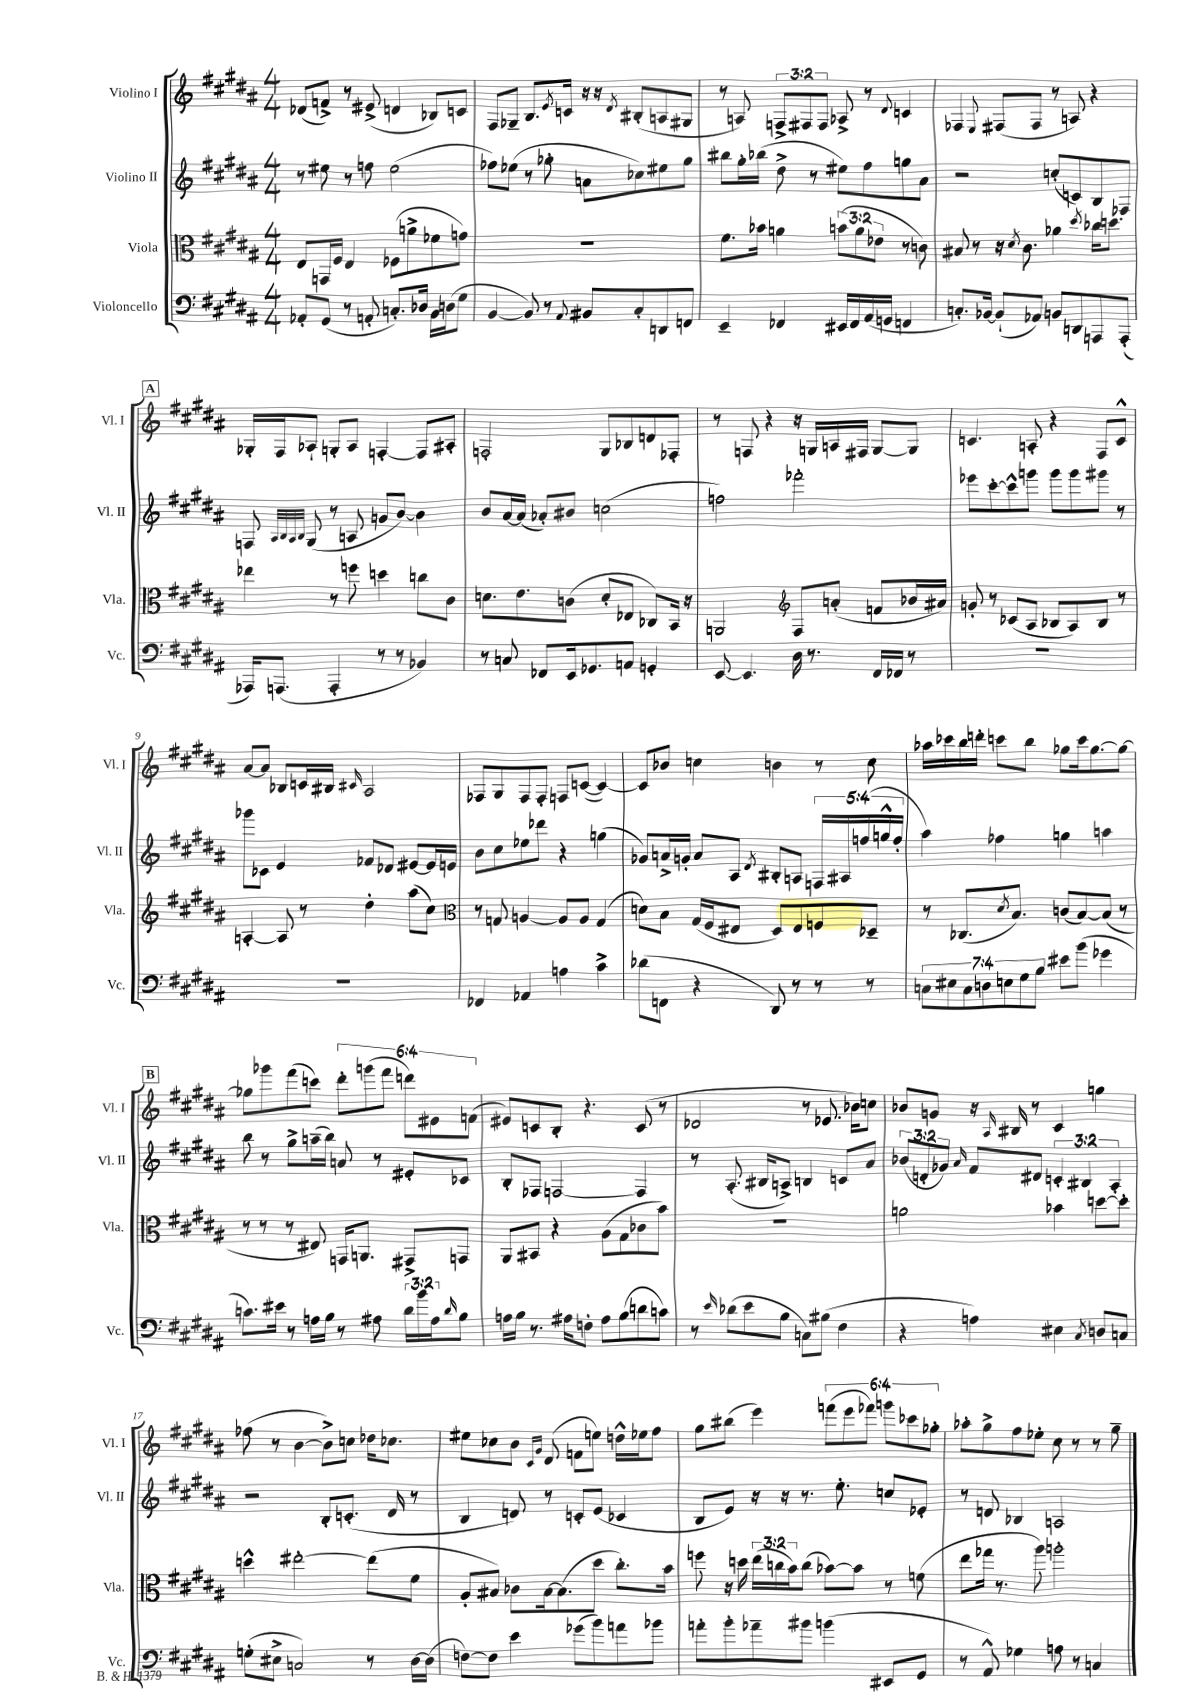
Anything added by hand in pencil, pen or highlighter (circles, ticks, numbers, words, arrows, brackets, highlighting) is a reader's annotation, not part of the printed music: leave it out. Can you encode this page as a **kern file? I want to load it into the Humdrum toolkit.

**kern	**kern	**kern	**kern
*staff4	*staff3	*staff2	*staff1
*clefF4	*clefC3	*clefG2	*clefG2
*k[f#c#g#d#a#]	*k[f#c#g#d#a#]	*k[f#c#g#d#a#]	*k[f#c#g#d#a#]
*M4/4	*M4/4	*M4/4	*M4/4
8AA-'	8E	8r	(8d-
(8GG#	16GG	8ee#	8f^)
.	16F#	.	.
8r	4E	8r	8r
8AA'	.	8ff	(8e#^
8.C')	(8F-	(2ee#	4d
.	8a^	.	.
16D-	.	.	.
16BB	8f-	.	8B-)
(16D	.	.	.
8G#	8g)	.	8c
=	=	=	=
[4BB	1r	8ff-)	8F#
.	.	(8ee-	8G-~
8BB])	.	8r	8.B
8r	.	8gg-'	.
.	.	.	8qe
.	.	.	16c
8qqAA#	.	.	.
8BB#	.	8a	16r
.	.	.	16r
.	.	.	8qd#
8C#'	.	8cc-)	(8B#'
8DD	.	8ee#	8A
8FF	.	8gg-	8G#
=	=	=	=
4EE~	8.f#	8bb#	8r
.	.	16gg#'	8A)
.	16b-	(16bb-	.
4FF-	4a	8dd#^	12F^
.	.	.	12F#
.	.	8r	.
.	.	.	12F#
16EE#	(12b	8ee#)	8A-^
16FF-	.	.	.
.	12a	.	.
(16AA#	.	8ff#	8r
.	12e-	.	.
16GG	.	.	.
.	.	.	8qqd#
4FF	8r	8gg	4c
.	8c)	8a#	.
=	=	=	=
8.C')	8B#	2r	4F-
.	8r	.	.
[16BB-	.	.	.
.	.	.	8qqE
(8BB-`]	16r	.	(8F#
.	8qd#	.	.
.	8.c#	.	.
8AA-)	.	.	8F#
8BB	4a-	(8cc'	8r
8DD	.	8c)	8A)
.	8qdd#	.	.
8AAA	16cc-	8B	4r
.	8.dd	.	.
(8AAA'	.	8F-	.
=	=	=	=
16AAA-)	4ee-	8F	16G-'
(8.AAA	.	.	16F#
.	.	32qqA#	.
.	.	32qqB	.
.	.	32qqA#	.
.	.	32qqB	.
.	.	(8G#	8A-`
4AAA'	8r	8r	8G'
.	8ff	8A	8A-
8r	4dd	8g	[4F'
8r	.	[8b)	.
4BB-)	8cc	4b]	8F]
.	8c#	.	8A#'
=	=	=	=
8r	8.d	8b	2F'
8C	.	[16a#	.
.	8.e	(16a#]	.
8FF-	.	8a-')	.
16EE	(8c	8b#	.
8.GG-	.	.	.
.	8d'	(2cc	8G#
8AA	8E-	.	8B-
4GG'	8C-)	.	8d
.	16BB	.	8F-'
.	16r	.	.
=	=	=	=
[8EE	2AA	2ff)	8r
4.EE]	.	.	8F
.	.	.	4r
*	*clefG2	*	*
16D#	8F#	2fff-'	16r
8.r	.	.	16G
.	(8a'	.	16A
.	.	.	16F#
16FF#	8f	.	[8G
16FF-	.	.	.
8r	16b-	.	8G]
.	16a#)	.	.
=	=	=	=
1r	8g'	8eee-	4.c
.	8r	[8ccc#'	.
.	(8c-	8ccc#^^]	.
.	8A#	8ggg	8A'
.	8B-	8ggg	4r
.	8A#)	8ggg	.
.	8B-	8ggg#	8F#
.	8r	8r	8c^^
=	=	=	=
1r	[4A'	8ggg-	[8a#
.	.	8c-	8a#]
.	8A]	4e	8B-
.	8r	.	16c
.	.	.	16B#
.	.	.	16qqc#
.	4dd#'	8f-	2A#
.	.	8d-	.
.	(8aa#	[8e#	.
.	8cc#)	16e#]	.
.	.	16e	.
=	=	=	=
*	*clefC3	*	*
4FF-	8r	8b	8F-
.	8G	8cc#	8G#
4AA-	[4A	8ee-	8F-
.	.	8ddd-	8F-'
4A	8A]	4r	8F
.	8A	.	([8c
4c#^	(4G	(4gg	4c_)
=	=	=	=
(8d-	8d)	8g-)	8c]
8FF	8B	16a^	8b-
.	.	16g'	.
4r	(16G#	8a	4cc
.	16F#	.	.
.	8E#	8A#	.
.	.	8qd#	.
8DD#)	8D#)	8B#'	4b
8r	8E#	8A	.
8r	8F	20F	8r
.	.	20A#	.
.	.	(20ff	.
8r	8D-~	.	8cc
.	.	20gg^^	.
.	.	20ff'	.
=	=	=	=
14C	8r	4aa#)	16aa-
.	.	.	16ccc-
14E#	.	.	.
.	(8.C-	.	16bb
14C	.	.	.
.	.	.	16ddd'
14D	.	.	.
.	.	4ff-	8ccc
14E	.	.	.
.	8qd#	.	.
.	8.B)	.	.
14G#	.	.	.
.	.	.	8bb
14B	.	.	.
8e#	(8c	4gg	8gg-
(8b	[8B)	.	16ccc
.	.	.	[8.gg-
4g-	(8B]	4aa	.
.	8r	.	8gg-_
=	=	=	=
8.c)	8r	8bb	8gg-]
.	8r	8r	8ggg-
16e#	.	.	.
8r	8r	8gg#^	(8fff#
16A	8E#)	(16aa~	8ccc)
16B	.	16bb)	.
8r	16GG	8a	12ddd#'
.	8.AA	.	.
.	.	.	(12ggg
8A#	.	8r	.
.	.	.	12fff#
24d#	8GG#^	8e#'	12ddd)
24b	.	.	.
24A#	.	.	12e#
16qqd#	.	.	.
8B	8GG	8c-	.
.	.	.	(12f
=	=	=	=
16A	8AA#	8B'	8e#)
16B	.	.	.
8.r	8BB#	8F-	8c
.	4r	[2F	8B'
16A#	.	.	.
8F'	.	.	4.r
8A#	(8A#	.	.
(8B	8G#	.	.
8d	8c-	4F]	(8c
8c)	8b)	.	8r
=	=	=	=
8r	1r	8r	2d-
16qqe	.	.	.
(8d-	.	(8.A#'	.
8e	.	.	.
.	.	16B#	.
8B	.	8A^)	.
8C)	.	4B	8r
(8B#	.	.	8.e-
4F#	.	8c	.
.	.	.	16b-)
.	.	8a#	8cc
=	=	=	=
4r	2a	(12b-	8b-
.	.	12d'	.
.	.	.	8g
.	.	12g-)	.
.	.	16qqa#	.
4A)	.	8f#	16r
.	.	.	16qqA#
.	.	.	16B#
.	.	8d#	8r
4E#	4b-	6c'	4c#
.	.	6B#	.
8qC#	.	.	.
8D	[8dd	.	4gg
.	.	6A#'	.
8C	8dd']	.	.
=	=	=	=
(8G'	4dd^^	2r	(8ff-
8E#^	.	.	8r
2C)	[2ee#'	.	[4b
.	.	8B'	8b^])
.	.	(8.c'	8cc
8r	(8ee#]	.	16dd-
.	.	16d#	8.cc-
[16D#	8f#	8r	.
(16D#]	.	.	.
=	=	=	=
[8F)	8A#'	4B	8ee#
8F]	8B#)	.	8cc-
4e	8c-	8d)	8b
.	.	.	16qqc#
.	.	.	16qqg#
.	[16B#	8r	(8d#
.	(8.B#]	.	.
(8g-	.	8c'	8f
8b)	8dd#	(8e	8ee)
8a	8.cc#')	4c-	16dd^^
.	.	.	16ee-
8b-	.	.	8ff#
.	16b	.	.
=	=	=	=
8a'	8ff	8B	8gg#
8b'	16r	8e)	(8bb#
.	16dd	.	.
8a-~	(24ee	16r	4eee)
.	24cc	.	.
.	.	16r	.
.	24b)	.	.
8b#	(8cc	8.r	.
(4b	[8b-)	.	(12fff
.	.	8.ee'	.
.	.	.	12eee
.	8b-]	.	.
.	.	.	12fff-)
8EE#	8r	8cc	12ggg
.	.	.	12ccc-
8GG#	(8f	8e-'	.
.	.	.	12gg-'
=	=	=	=
8r	8ee	8r	8aa-'
8AA#^^)	16gg-	8d	8gg#^
.	8.r	.	.
4G-	.	4B-	8ff#
.	8aa#)	.	8ee-'
8A	2aa'	2A	8cc#
8r	.	.	8r
4C	.	.	8r
.	.	.	8gg#~
==	==	==	==
*-	*-	*-	*-
